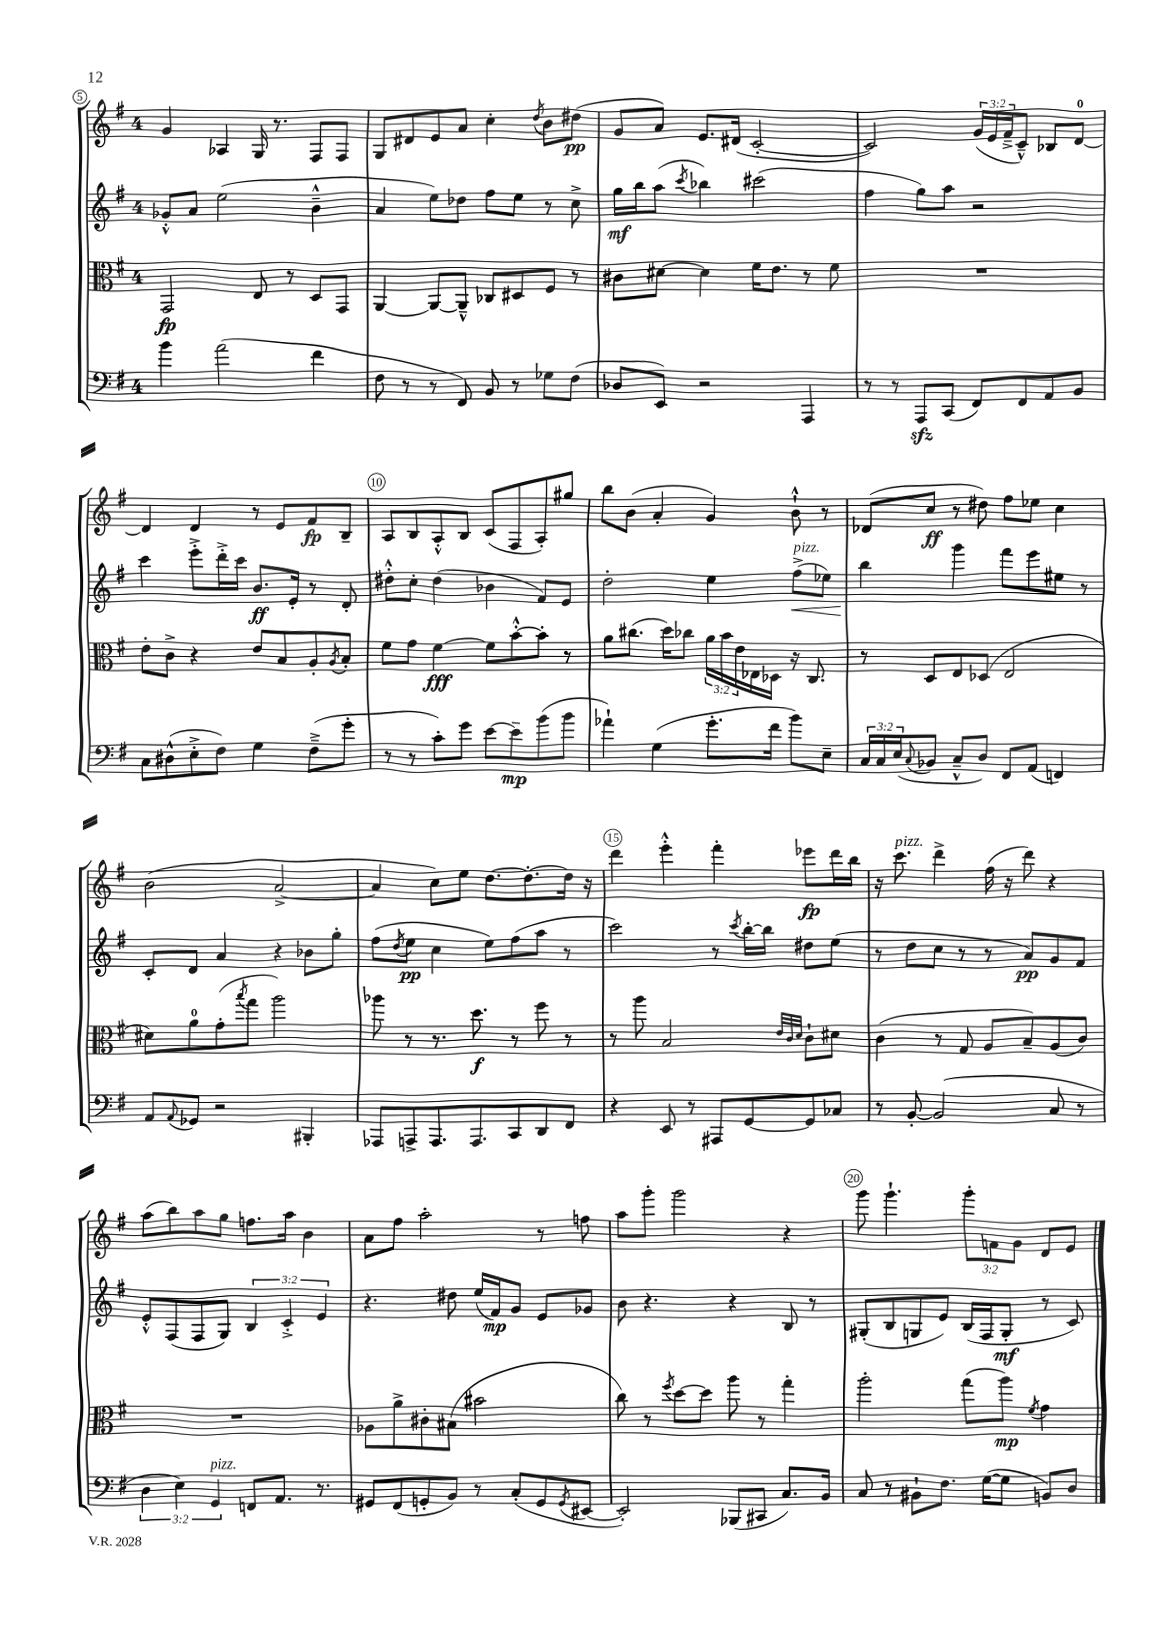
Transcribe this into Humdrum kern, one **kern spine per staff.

**kern	**dynam	**kern	**dynam	**kern	**dynam	**kern	**dynam
*part4	*part4	*part3	*part3	*part2	*part2	*part1	*part1
*staff4	*staff4	*staff3	*staff3	*staff2	*staff2	*staff1	*staff1
*clefF4	*	*clefC3	*	*clefG2	*	*clefG2	*
*k[f#]	*	*k[f#]	*	*k[f#]	*	*k[f#]	*
*M4/4	*	*M4/4	*	*M4/4	*	*M4/4	*
=5	=5	=5	=5	=5	=5	=5	=5
4b\	.	2GG/	fp	8g-X'^^/L	.	4g/	.
.	.	.	.	8a/J	.	.	.
(2a\	.	.	.	(2ee\	.	4A-X/	.
.	.	8E/	.	.	.	16G/	.
.	.	.	.	.	.	8.r	.
.	.	8r	.	.	.	.	.
4f#\	.	8D/L	.	4b~^^\	.	8F#/L	.
.	.	8GG/J	.	.	.	8F#/J	.
=6	=6	=6	=6	=6	=6	=6	=6
8F#\	.	[4AA/	.	4a/	.	8G/L	.
8r	.	.	.	.	.	8d#X/	.
8r	.	8AA/L_	.	8ee\L)	.	8e/	.
8FF#/)	.	8AA~^^/J]	.	8dd-X\J	.	8a/J	.
8BB/	.	8C-X/L	.	8ff#\L	.	4cc'\	.
8r	.	8D#X/	.	8ee\J	.	.	.
.	.	.	.	.	.	8qdd/	.
8G-X\L	.	8F#/J	.	8r	.	8b\L	.
(8F#\J	.	8r	.	8cc^\	.	(8dd#X\J	pp
=7	=7	=7	=7	=7	=7	=7	=7
8D-X/L	.	8c#X\L	.	16gg\LL	mf	8g/L	.
.	.	.	.	16bb\J	.	.	.
8EE/J)	.	[8d#X\J	.	(8aa\J	.	8a/J)	.
.	.	.	.	8qccc/	.	.	.
2r	.	4d#\]	.	4bb-X\)	.	8.e/L	.
.	.	.	.	.	.	(16d#X/Jk	.
.	.	16f#\KL	.	(2ccc#X\	.	[2c'/	.
.	.	8.e\J	.	.	.	.	.
4AAA/	.	8r	.	.	.	.	.
.	.	8f#\	.	.	.	.	.
=8	=8	=8	=8	=8	=8	=8	=8
8r	.	1r	.	4ff#\	.	2c/])	.
8r	.	.	.	.	.	.	.
8AAAzz/L	.	.	.	8gg\L)	.	.	.
(8CC/J	.	.	.	8aa\J	.	.	.
8FF#/L)	.	.	.	2r	.	(24g/LL	.
.	.	.	.	.	.	24e/	.
.	.	.	.	.	.	24f#~^/J	.
8FF#/	.	.	.	.	.	8c~^^/J)	.
8AA/	.	.	.	.	.	8B-X/L	.
8BB/J	.	.	.	.	.	[8d/J	.
!!LO:LB:g=z
=9	=9	=9	=9	=9	=9	=9	=9
8C\L	.	8e'\L	.	4ccc\	.	4d/]	.
(8D#X^^\	.	8c^\J	.	.	.	.	.
8E'^\	.	4r	.	8eee'^\L	.	4d/	.
8F#\J)	.	.	.	16ddd'^\L	.	.	.
.	.	.	.	16ccc\JJ	.	.	.
4G\	.	8e/L	.	8.b/L	ff	8r	.
.	.	8B/	.	.	.	8e/L	.
.	.	.	.	16e'/Jk	.	.	.
(8F#~^\L	.	8A'/	.	8r	.	8f#/	fp
.	.	8qA/	.	.	.	.	.
8g'\J	.	8B'/J	.	8d'/	.	8B~/J	.
=10	=10	=10	=10	=10	=10	=10	=10
8r	.	8f#\L	.	8dd#X'^^\L	.	8A/L	.
8r	.	8g\J	.	8cc'\J	.	8B/	.
8c'\L)	.	[4f#\	fff	(4dd#\	.	8A'^^/	.
8g\J	.	.	.	.	.	8B/J	.
[8e\L	.	8f#\L]	.	4b-X\	.	(8c/L	.
8e~\]	mp	[8b'^^\	.	.	.	8F#/	.
(8b\	.	8b'\J]	.	8f#/L)	.	8A'/)	.
8b\J	.	8r	.	8e/J	.	8gg#X/J	.
=11	=11	=11	=11	=11	=11	=11	=11
4a-X`\)	.	8a\L	.	2dd'\	.	8bb\L	.
.	.	(8.cc#X\J	.	.	.	(8b\J	.
(4G\	.	.	.	.	.	4a'/	.
.	.	16dd\KL)	.	.	.	.	.
.	.	8cc-X\J	.	.	.	.	.
8.g'\L	.	24a\LL	.	4ee\	.	4g/)	.
.	.	24b\	.	.	.	.	.
.	.	24e\	.	.	.	.	.
.	.	16E-X\	.	.	.	.	.
16f#\Jk	.	16D-X\JJ	.	.	.	.	.
!	!	!	!	!LO:TX:a:i:t=pizz.	!	!	!
!	!	!	!	!	!LO:HP:b	!	!
8b\L)	.	16r	.	(8ff#^\L	<	8b`^^\	.
.	.	8.C/	.	.	.	.	.
8E~\J	.	.	.	8ee-X\J)	.	8r	.
=12	=12	=12	=12	=12	=12	=12	=12
24C/LL	.	8r	.	4bb\	.	(8d-X/L	.
24C/	.	.	.	.	.	.	.
(24E/J	.	.	.	.	.	.	.
8qqC/	.	.	.	.	.	.	.
8BB-X/J	.	8D/L	.	.	.	8cc/J	ff
8C~^^/L	.	8E/	.	4ggg\	[	8r	.
8D/J)	.	(8D-X/J	.	.	.	8dd#X\)	.
8FF#/L	.	2E/	.	8fff#\L	.	8ff#\L	.
(8AA/J	.	.	.	8eee\	.	8ee-X\J	.
4FFn/)	.	.	.	8ee#X\J	.	4cc\	.
.	.	.	.	8r	.	.	.
!!LO:LB:g=z
=13	=13	=13	=13	=13	=13	=13	=13
8AA/L	.	8d#X\L)	.	8c'/L	.	(2b\	.
8qqAA/	.	.	.	.	.	.	.
8GG-X/J	.	8a\	.	8d/J	.	.	.
2r	.	(8g'\	.	4a/	.	.	.
.	.	8qbb/	.	.	.	.	.
.	.	8gg\J	.	.	.	.	.
.	.	2aa\)	.	4r	.	[2a^/	.
4BBB#X'/	.	.	.	8b-X\L	.	.	.
.	.	.	.	8gg'\J	.	.	.
=14	=14	=14	=14	=14	=14	=14	=14
8AAA-X/L	.	8aa-X\	.	(8ff#\L	.	4a/]	.
.	.	.	.	8qdd/	.	.	.
8AAAn^/	.	8r	.	8ee\J	pp	.	.
8.AAA/	.	8.r	.	4cc\	.	8cc\L)	.
.	.	.	.	.	.	8ee\J	.
8.AAA/	.	8.dd\	f	.	.	.	.
.	.	.	.	8ee\L)	.	[8.dd\L	.
8CC/	.	8r	.	(8ff#\	.	.	.
.	.	.	.	.	.	8.dd'\_	.
8DD/	.	8ff#\	.	8aa\J	.	.	.
8FF#/J	.	8r	.	8r	.	16dd\Jk]	.
.	.	.	.	.	.	16r	.
=15	=15	=15	=15	=15	=15	=15	=15
4r	.	8r	.	2ccc\)	.	4ddd\	.
.	.	8aa\	.	.	.	.	.
8EE/	.	2B/	.	.	.	4eee'^^\	.
8r	.	.	.	.	.	.	.
8AAA#X/L	.	.	.	8r	.	4fff#'\	.
.	.	.	.	8qccc/	.	.	.
[8GG/	.	.	.	[16bb'\LL	.	.	.
.	.	.	.	16bb\JJ]	.	.	.
.	.	32qqe/LLL	.	.	.	.	.
.	.	32qqc/	.	.	.	.	.
.	.	32qqd/JJJ	.	.	.	.	.
8GG/]	.	8c`\L	.	8dd#X\L	.	8eee-X\L	fp
8C-X/J	.	8d#X\J	.	(8ee\J	.	16ddd\L	.
.	.	.	.	.	.	16bb\JJ	.
=16	=16	=16	=16	=16	=16	=16	=16
8r	.	(4c\	.	8r	.	16r	.
!	!	!	!	!	!	!LO:TX:a:i:t=pizz.	!
.	.	.	.	.	.	8.ccc\	.
[8BB'/	.	.	.	8dd\L	.	.	.
(2BB/]	.	8r	.	8cc\J	.	4ddd^\	.
.	.	8G/	.	8r	.	.	.
.	.	8A/L	.	8r	.	(16ff#\	.
.	.	.	.	.	.	16r	.
.	.	8B~/)	.	8a/L)	pp	8ddd\)	.
8C/	.	(8A/	.	8g/	.	4r	.
8r	.	8c/J)	.	8f#/J	.	.	.
!!LO:LB:g=z
=17	=17	=17	=17	=17	=17	=17	=17
6D\	.	1r	.	8e'^^/L	.	(8aa\L	.
.	.	.	.	(8F#/	.	8bb\)	.
6E\)	.	.	.	.	.	.	.
.	.	.	.	8F#/	.	8aa\	.
!LO:TX:a:i:t=pizz.	!	!	!	!	!	!	!
6GG/	.	.	.	.	.	.	.
.	.	.	.	8G/J)	.	8gg\J	.
8FFn/L	.	.	.	6B/	.	8.ffn\L	.
8.AA/J	.	.	.	.	.	.	.
.	.	.	.	6c'^/	.	.	.
.	.	.	.	.	.	16aa\Jk	.
.	.	.	.	.	.	4b\	.
8.r	.	.	.	.	.	.	.
.	.	.	.	6e/	.	.	.
=18	=18	=18	=18	=18	=18	=18	=18
8GG#X/L	.	8A-X\L	.	4.r	.	8a\L	.
(8FF#/	.	8a^\	.	.	.	8ff#\J	.
8GGn'/	.	8c#X'\	.	.	.	2aa'\	.
8BB/J)	.	(8B#X\J	.	8dd#X\	.	.	.
8r	.	2b#X\	.	(16ee/LL	.	.	.
.	.	.	.	16f#/J)	mp	.	.
(8C'/L	.	.	.	8g/J	.	.	.
8GG/	.	.	.	8e/L	.	8r	.
8qGG/	.	.	.	.	.	.	.
[8EE#X/J	.	.	.	8g-X/J	.	8ffn\	.
=19	=19	=19	=19	=19	=19	=19	=19
2EE#'/])	.	8cc\)	.	8b\	.	8aa\L	.
.	.	8r	.	4.r	.	8ggg'\J	.
.	.	8qff#/	.	.	.	.	.
.	.	[8dd\L	.	.	.	2ggg\	.
.	.	8dd\J]	.	.	.	.	.
(8BBB-X/L	.	8aa\	.	4r	.	.	.
8CC#X/J	.	8r	.	.	.	.	.
8.C/L)	.	4gg'\	.	8B/	.	4r	.
.	.	.	.	8r	.	.	.
16BB/Jk	.	.	.	.	.	.	.
=20	=20	=20	=20	=20	=20	=20	=20
8C/	.	2aa'\	.	(8G#X'/L	.	8ggg\	.
8r	.	.	.	8B/	.	4.ggg`\	.
8BB#X`\L	.	.	.	8Gn/	.	.	.
8.F#\J	.	.	.	8e/J)	.	.	.
.	.	(8gg\L	.	(16B/LL	.	12ggg'\L	.
([16G\KL	.	.	.	16F#/J	.	.	.
.	.	.	.	.	.	12fn\	.
8G\J]	.	8aa\J)	mp	8G'/J	mf	.	.
.	.	.	.	.	.	12g\J	.
.	.	8qf#/	.	.	.	.	.
8BBn/L)	.	4g\	.	8r	.	8d/L	.
8D/J	.	.	.	8c/)	.	8e/J	.
==	==	==	==	==	==	==	==
*-	*-	*-	*-	*-	*-	*-	*-
